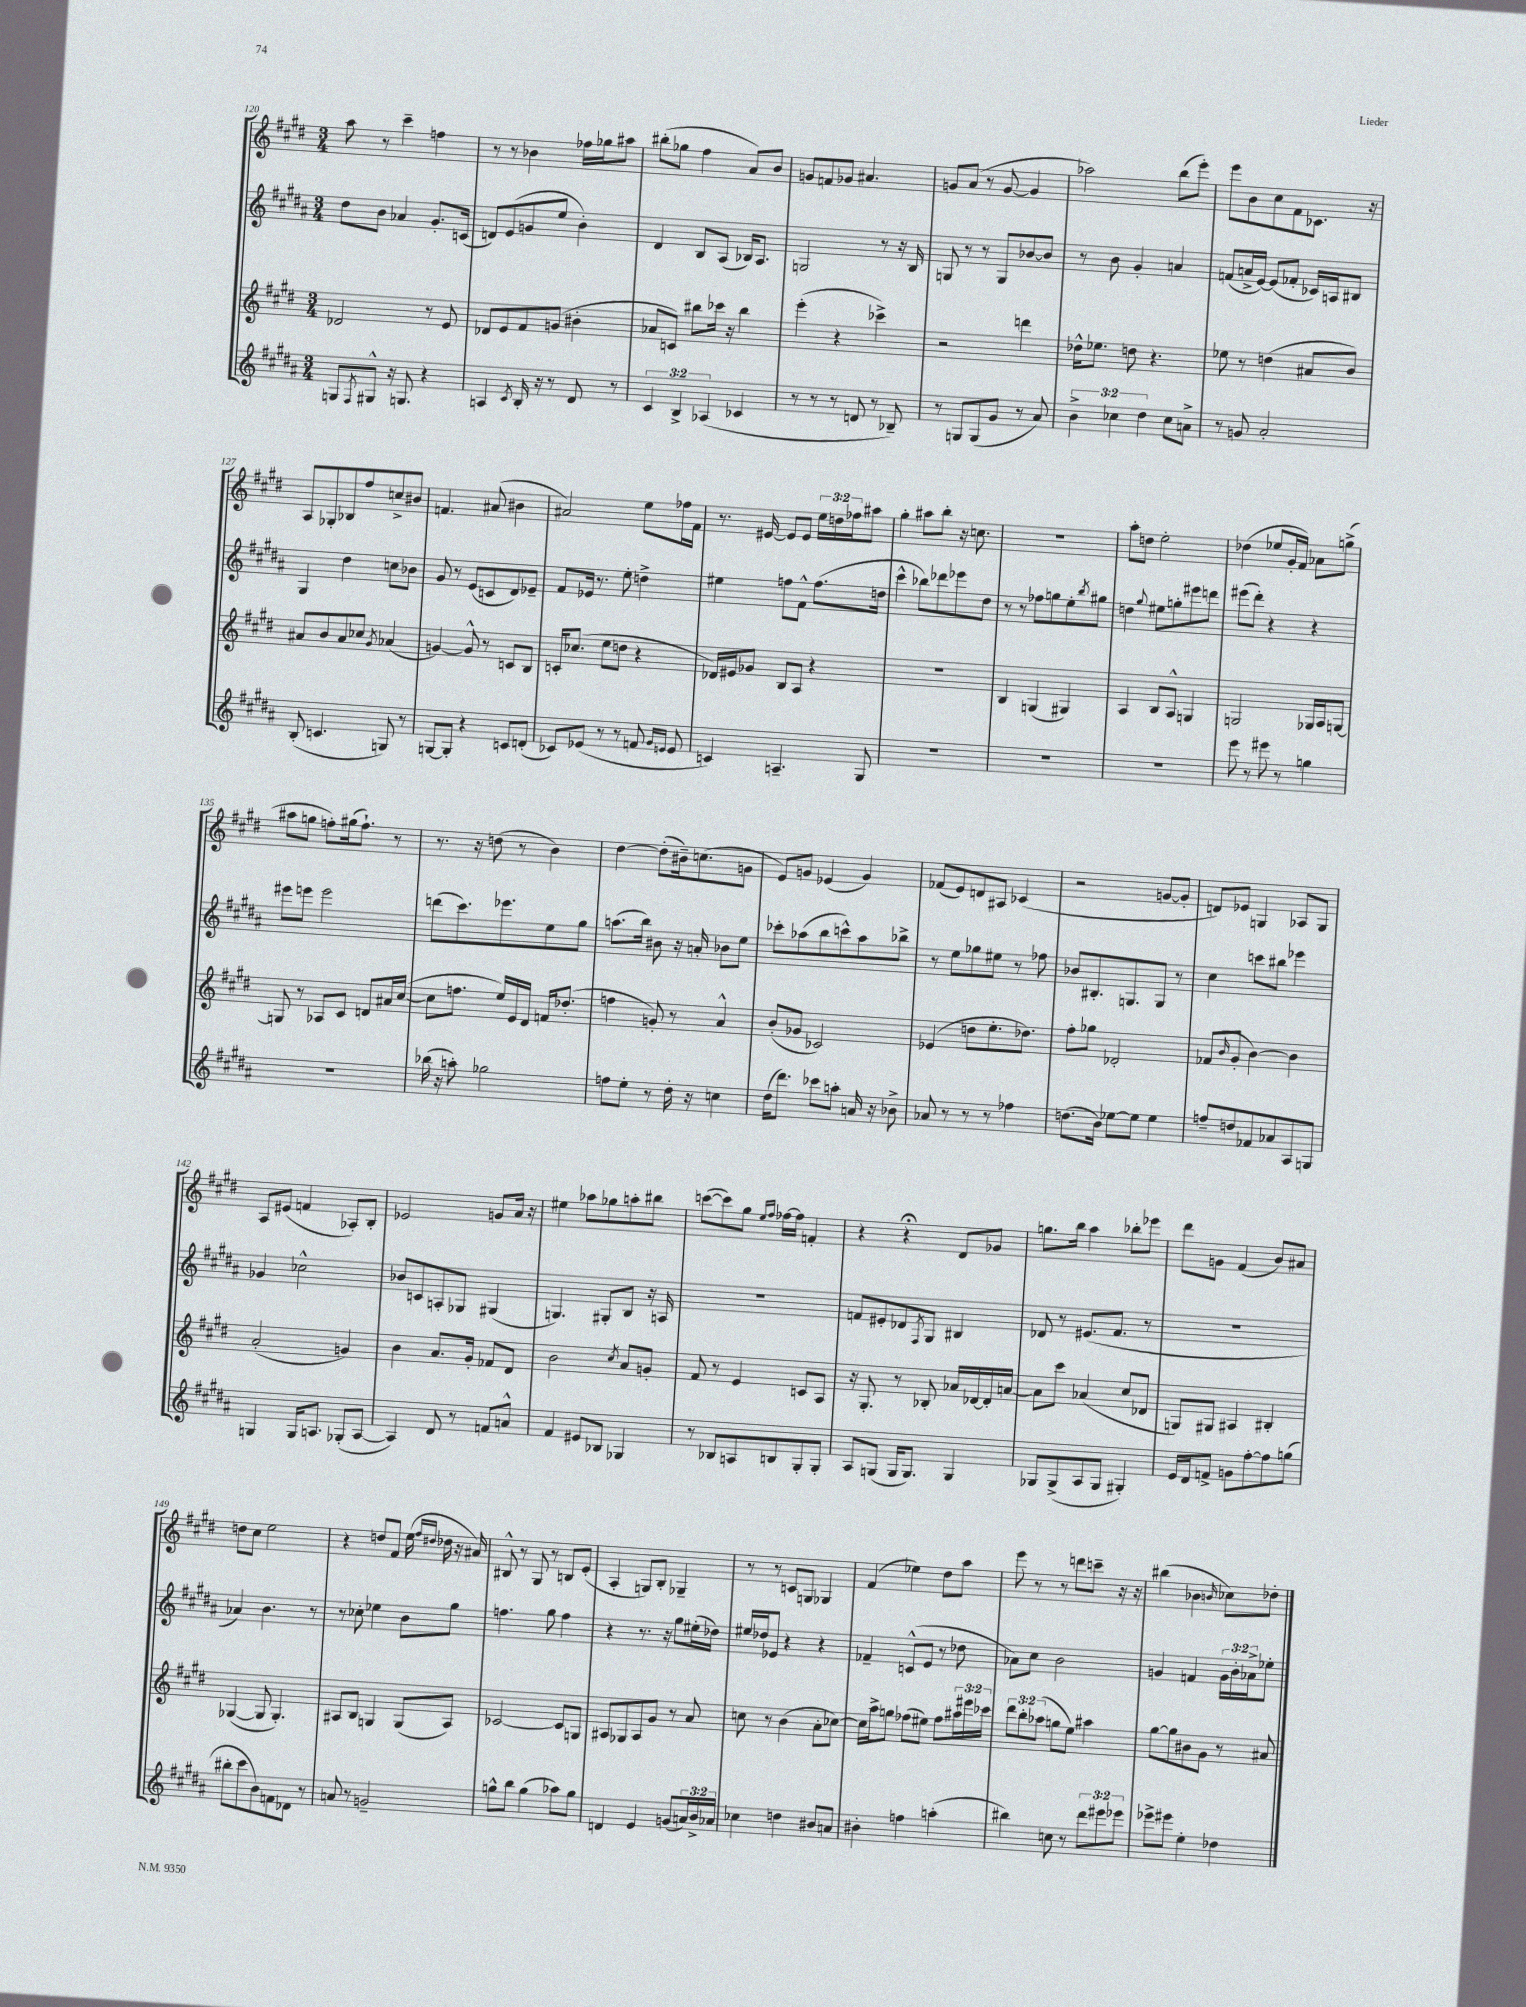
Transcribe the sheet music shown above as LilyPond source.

<<
\new StaffGroup <<
\new Staff = "s0" {
    \clef treble \key e \major \numericTimeSignature \time 3/4 \override Staff.TupletNumber.text = #tuplet-number::calc-fraction-text
    a''8 r8 cis'''4-- f''4 |
    r8 r8 bes'4 fes''16 ges''16 ais''8 |
    bis''8-.( ges''8 fis''4 a'8) b'8 |
    g'8 f'8 ges'8 ais'4. |
    g'8 a'8( r8 g'8~ g'4 |
    aes''2) b''8( e'''8-.) |
    e'''8 b'8 cis''8 fis'8 ces'8. r16 |
    a8 ges8-. bes8 fis''8 c''8-> bis'8 |
    f'4. ais'8( bis'4 |
    ais'2) e''8 fes''16 fis'16 |
    r8. eis'16~ eis'8 eis'8 \tuplet 3/2 { e''16 d''16 fes''16 } ais''8 |
    gis''4-. ais''8 b''8-. r16 c''8. |
    R2. |
    a''8-. d''8 e''2-. |
    des''4( ees''8 gis'16-. fis'16) aes'8 g''8->( |
    ais''8 g''8 f''8-.) gis''16( f''8.-!) r8 |
    r8. r16 d''8( r8 b'4) |
    dis''4~ dis''8-.( bis'16--) c''8.( g'8 |
    e'8) g'8 ees'4( g'4) |
    fes'8( e'8) d'8 ais8 ces'4( |
    r2 g'8~ g'8-. |
    d'8) ees'8 g4 aes8 g8 |
    a8 eis'8( f'4 aes8-.) b8-. |
    ees'2 g'8 a'16 r16 |
    eis''4 aes''8 ges''8 a''8-. bis''8 |
    c'''8~( c'''8) gis''8 \grace { e''16 fis''16 } fes''16~ fes''16 f'4-. |
    r4 r4\fermata dis'8 ges'8 |
    g''8. b''16 a''4 bes''8-. ees'''8 |
    dis'''8 g'8 fis'4( b'8) ais'8 |
    d''8 cis''8 e''2 |
    r4 d''8 fis'8 e''16( \grace { fis''16 dis''16 } des''16 r16 ais'16) |
    bis8-^ r8 gis8 r8 b8 e'8-.( |
    a4-. g8) b8-. ges4-- |
    r8 r8 c'8 g8 ges4 |
    fis'4( ees''4) dis''8 a''8 |
    e'''8 r8 r8 d'''8 c'''8-- r16 r16 |
    bis''4( bes'4 \grace { b'16 } ces''8) des''8-. \bar "|." |
}
\new Staff = "s1" {
    \clef treble \key b \major \numericTimeSignature \time 3/4 \override Staff.TupletNumber.text = #tuplet-number::calc-fraction-text
    dis''8 b'8 aes'4 gis'8.-. c'16( |
    d'8) e'8( g'8 e''8 b'4-.) |
    dis'4 b8 ais8( bes16) ais8. |
    g2 r8 r16 b16 |
    g8 r8 r8 g8 bes'8~ bes'8 |
    r8 b'8 gis'4-. a'4 |
    f'8( a'16-> e'16~) e'8( fes'8-. ces'16) a16 bis8 |
    gis4 dis''4 c''8 bes'8 |
    gis'8 r8 e'8( c'8 dis'8) ees'8-- |
    fis'8 ees'16 r8. e''8-. d''4-> |
    eis''4 f''8 fis'8-^ f''8.( d''16 |
    cis'''4-^ bes''8) des'''8 ees'''8 dis''8 |
    r8 r8 fes''8 g''8 e''8-. \acciaccatura { b''8 } gis''8 |
    d''4 \appoggiatura { gis''8 } eis''8 g''8-. eis'''8 d'''8 |
    eis'''8( dis'''8-.) r4 r4 |
    eis'''8 e'''8 e'''2 |
    d'''8( cis'''8.) ees'''8. e''8 gis''8 |
    a''8.( b''16) bis'8 r16 a'16-. bes'8 e''8 |
    ces'''8-. aes''8( b''8 c'''8-^) aes''8 bes''8-> |
    r8 e''8 ges''8 eis''8 r8 fes''8 |
    bes'8 bis8.-. g8. g8 r8 |
    cis''4 c'''8 bis''8 ees'''4 |
    ges'4 ces''2-^ |
    bes'8 c'8 a8-. ges8 gis4( |
    g4.) gis8-. b8 r16 a16 |
    R2. |
    f'8 eis'8-. des'8 \acciaccatura { fis8 } gis8 bis4 |
    des'8 r8 eis'8.( fis'8. r8 |
    R2. |
    aes'4) b'4. r8 |
    r8 ces''8-. ees''4 b'8 gis''8 |
    f''4. gis''8 f''4 |
    r4 r8. r16 gis''8 eis''16-.( des''16) |
    eis''16 des''16 ees'8 r4 r4 |
    fes'4-- c'8-^( e'8 r8 des''8 |
    aes'8) cis''8 b'2 |
    g'4 f'4 \tuplet 3/2 { g'16 b'16-. aes'16-> } ees''8-. \bar "|." |
}
\new Staff = "s2" {
    \clef treble \key e \major \numericTimeSignature \time 3/4 \override Staff.TupletNumber.text = #tuplet-number::calc-fraction-text
    des'2 r8 e'8 |
    des'8 e'8 fis'8 g'8( bis'4-. |
    aes'8 c'8) bis''8 ces'''16 r16 bis''4 |
    e'''4-.( r4 ces'''4->) |
    r2 d'''4 |
    des''16-^ ees''8. d''8 r4. |
    ees''8 r8 d''4( ais'8 b'8) |
    ais'8 b'8 ais'8 ces''8 \acciaccatura { gis'8 } aes'4( |
    g'4~) g'8-^ r8 c'8 b8 |
    c'16-. ces''8.( e''8 d''8 r4 |
    des'16) eis'16 ges'8 b8 a8 r4 |
    R2. |
    b4 g4( gis4) |
    a4 b8 a8-^ g4 |
    g2 ges16 a16 g8~ |
    g8 r8 aes8 cis'8 d'8 ais'16 cis''16~( |
    cis''8 f''8. e''16) e'16 dis'16 f'16 des''8.-.( |
    f''4 g'8-.) r8 a'4-^ |
    b'8-.( ges'8 ces'2) |
    ees'4( d''8 e''8.-. des''8.) |
    fis''8-. ges''8 des'2-. |
    fes'8( \grace { b'16 } gis'8-. b'4~) b'4 |
    a'2-.( g'4) |
    b'4 a'8. gis'16-. fes'8 dis'8 |
    b'2 \acciaccatura { cis''8 } a'8 g'8-. |
    fis'8 r8 e'4 c'8 a8 |
    r16 gis8.-. r8 bes8-. aes'16 des'16~ des'16-. a'16~ |
    a'8 cis'''8 aes'4( cis''8 des'8 |
    g8) gis8 ais4 bis4-. |
    ges4~( ges8 ges4.-.) |
    ais8 b8 g4 g8( ais8) |
    ces'2~ ces'8 g8 |
    ais8 ges8 ais8 gis'8 r8 a'8 |
    c''8 r8 b'4( a'8-. ces''8~) |
    ces''16 a''16-> g''8 fes''8( eis''8) fes''8 \tuplet 3/2 { ais''16 eis'''16 ces'''16 } |
    \tuplet 3/2 { dis'''8 b''8-. aes''8( } g''8 e''8) ais''4 |
    gis''8~ gis''8 bis'8 gis'8 r8 ais'8 \bar "|." |
}
\new Staff = "s3" {
    \clef treble \key b \major \numericTimeSignature \time 3/4 \override Staff.TupletNumber.text = #tuplet-number::calc-fraction-text
    g8 \acciaccatura { fis8 } gis8-^ r16 g8. r4 |
    a4 \acciaccatura { cis'8 } b16-. r16 r8 dis'8 r8 |
    \tuplet 3/2 { cis'4 b4-> aes4( } ces'4 |
    r8 r8 r8 d'8 r8 bes8--) |
    r8 g8 g8( gis'8 r8 ais'8) |
    \tuplet 3/2 { b'4-> ces''4 dis''4 } ces''8 a'8-> |
    r8 g'8 ais'2-. |
    b8-.( c'4. g8) r8 |
    g8~ g8-. r4 c'8 d'8-.( |
    ces'8) ees'8( r8 r8 f'8 \grace { gis'16 e'16 } e'8 |
    c'4) a4.-- gis8 |
    R2. |
    R2. |
    R2. |
    e'''8 r8 eis'''8 r8 g''4 |
    R2. |
    bes''16( r16 a''8-.) ges''2 |
    f''8 e''8-. r8 dis''16-. r16 c''4 |
    dis''16( dis'''8.) ces'''8 a''8-. a'16 r16 bes'8-> |
    aes'8 r8 r8 r8 fes''4 |
    d''8.( b'16) ees''8~ ees''8 ees''4 |
    f''8-- d''8 fes'8 aes'8 ais8 g8 |
    g4 g16 a8. ges8-.( a8~ |
    a4) dis'8 r8 f'8 a'8-^ |
    fis'4 eis'8 bes8 ges4 |
    r8 bes8 a8 b8 gis8-. gis8-. |
    ais8 g8( g16 g8.) g4 |
    ges8 ges8->( ais8 ges8 gis4-.) |
    e'16 dis'16 f'8-> g'8 fis''8~-. fis''8 g''8( |
    bis''8-. cis'''8 b'8) f'8 des'8 r8 |
    a'8 r8 g'2-- |
    g''8-^ b''8 g''4( aes''8) g''8 |
    d'4 e'4 g'8( \tuplet 3/2 { a'16) b'16-> aes'16 } |
    ces''4 d''4 bis'8 a'8 |
    bis'4-. f''4 a''4-.( |
    bis''4) c''8 r8 \tuplet 3/2 { dis'''8 eis'''8 ees'''8 } |
    ees'''8-> eis'''8 e''4-. des''4 \bar "|." |
}
>>
>>
\layout { \context { \Score currentBarNumber = #120 } }
